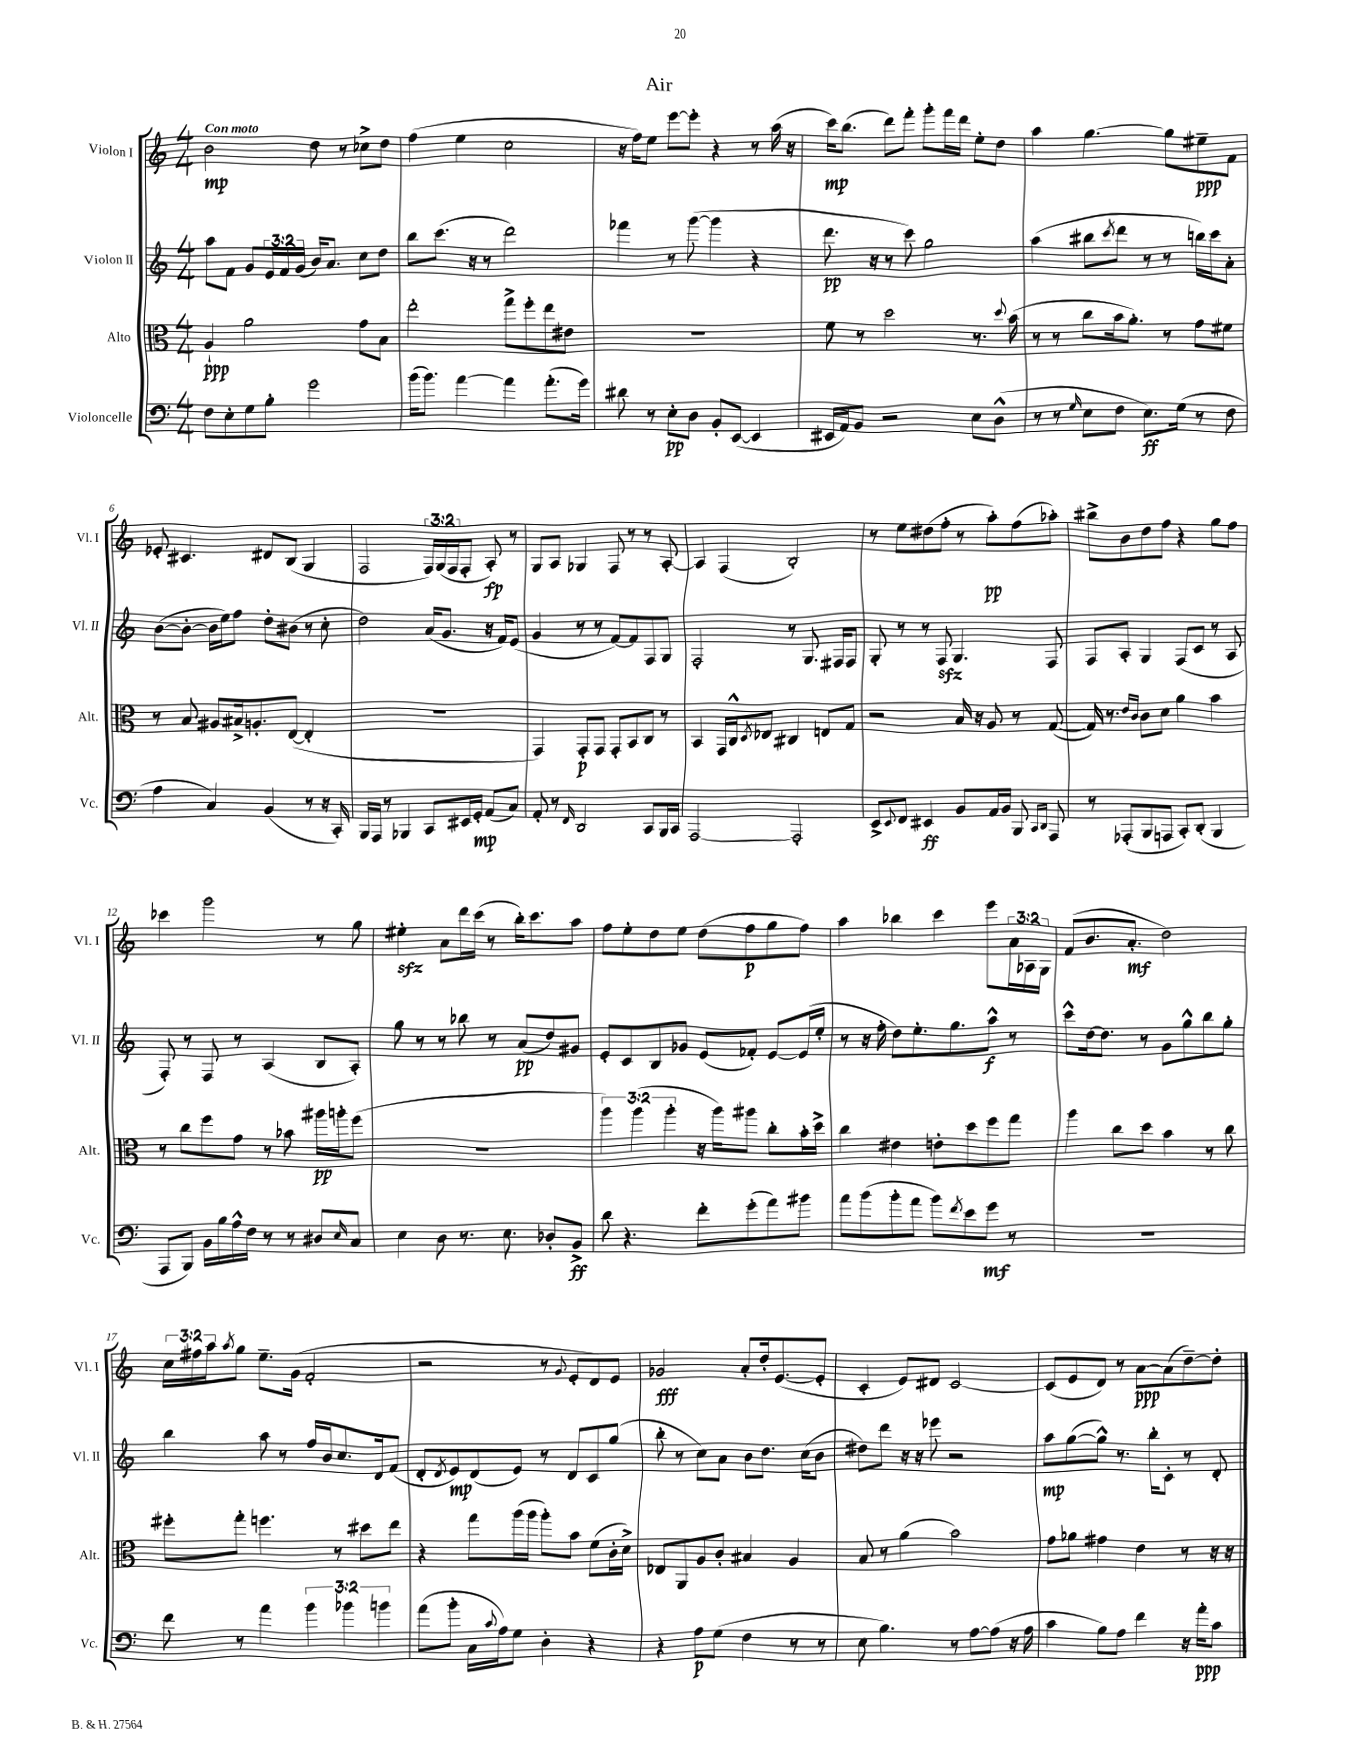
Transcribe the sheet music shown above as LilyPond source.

\header { title = "Air" }
<<
\new StaffGroup <<
\new Staff = "s0" \with { instrumentName = "Violon I" shortInstrumentName = "Vl. I" } {
    \clef treble \key c \major \numericTimeSignature \time 4/4 \override Staff.TupletNumber.text = #tuplet-number::calc-fraction-text \tempo "Con moto"
    b'2\mp d''8 r8 ces''8-> d''8 |
    f''4( e''4 c''2 |
    r16 f''16) e''8 e'''8~ e'''8-. r4 r8 a''16( r16 |
    c'''16\mp) b''8.( d'''8) f'''8-. g'''8-. f'''16 d'''16 e''8-. d''8 |
    a''4 g''4.~ g''8 eis''8--\ppp f'8 |
    ees'8-. cis'4. dis'8 b8( g4 |
    f2 \tuplet 3/2 { f16) g16( f16 } f8-. a8-.\fp) r8 |
    g8 a8 ges4 f8 r8 r8 a8~-. |
    a4 f4( b2-.) |
    r8 e''8 dis''8( f''8-. r8 a''8-.\pp) f''8( aes''8-.) |
    bis''8-> b'8 d''8 f''8 r4 g''8 f''8 |
    ces'''4 g'''2 r8 g''8 |
    eis''4-.\sfz a'8 d'''16 c'''16( r8 b''16-.) c'''8. a''8 |
    f''8 e''8-. d''8 e''8 d''8( f''8\p g''8 f''8) |
    a''4 bes''4 c'''4 e'''8 \tuplet 3/2 { a'16 aes16 g16 } |
    f'8( b'8. a'8.-.\mf d''2) |
    \tuplet 3/2 { c''16 fis''16 a''16 } \acciaccatura { a''8 } g''8 e''8.-- g'16( f'2-. |
    r2 r8 \appoggiatura { g'8 } e'8-. d'8) e'8 |
    ges'2\fff a'8-. d''16-. e'8.~( e'8-. |
    c'4-. e'8) dis'8 c'2~ |
    c'8( e'8 d'8) r8 a'8~\ppp a'8( d''8~--) d''8-. \bar "|." |
}
\new Staff = "s1" \with { instrumentName = "Violon II" shortInstrumentName = "Vl. II" } {
    \clef treble \key c \major \numericTimeSignature \time 4/4 \override Staff.TupletNumber.text = #tuplet-number::calc-fraction-text
    a''8 f'8 g'8 \tuplet 3/2 { e'16 f'16 g'16( } b'16) a'8. c''8 d''8 |
    b''8 c'''8.( r16 r8 d'''2) |
    fes'''4 r8 g'''8~( g'''4 r4 |
    d'''8.\pp r16 r8 c'''8) g''2 |
    a''4( bis''8 \acciaccatura { c'''8 } d'''8 r8 r8 b''16) c'''16 a'8-. |
    b'8~( b'8~-. b'16 e''16) f''8 d''8-. bis'8( r8 c''8-. |
    d''2) a'16( g'8. r16 f'16) e'8( |
    g'4 r8 r8 f'8~) f'8 f8 g8 |
    f2-. r8 g8. fis16 fis8 |
    g8-. r8 r8 f8\sfz g4. f8 |
    f8 a8-. g4 f8( c'8 r8 a8 |
    f8-.) r8 f8 r8 a4( b8 a8-.) |
    g''8 r8 r8 bes''8 r8 a'8\pp( d''8) gis'8 |
    e'8-. c'8 b8 ges'8 e'8( fes'8-.) e'8~ e'16( e''16-. |
    r8 r16 f''16-. d''8) e''8.-. g''8. a''8-^\f r8 |
    c'''8-^ d''16~ d''8. r8 g'8 g''8-^ b''8 g''8-. |
    b''4 a''8 r8 f''16 b'16 c''8. d'16 f'8( |
    d'8-. \acciaccatura { d'8 } e'8\mp) d'8( e'8) r8 d'8 c'8 g''8( |
    b''8-. r8 c''8) a'8 b'8 d''8. c''16( b'8 |
    dis''8) d'''8 r16 r16 ees'''8 r2 |
    a''8\mp g''8~( g''8-^) r8. b''16-. c'8-. r8 d'8-. \bar "|." |
}
\new Staff = "s2" \with { instrumentName = "Alto" shortInstrumentName = "Alt." } {
    \clef alto \key c \major \numericTimeSignature \time 4/4 \override Staff.TupletNumber.text = #tuplet-number::calc-fraction-text
    a4-!\ppp a'2 g'8 b8 |
    e''2-. g''8-> f''8-. e''8 eis'8 |
    R1 |
    f'8 r8 d''2 r8. \appoggiatura { d''8 } b'16( |
    r8 r8 c''8 b'16 a'8.-.) r8 g'8 fis'8 |
    r8 b8 ais8 bis16-> a8.-. e8~( e4-. |
    R1 |
    g,4) g,8-.\p g,8 g,8-. b,8 c8 r8 |
    b,4 g,16 c16-^ \acciaccatura { d8 } ees8 cis4 e8 g8 |
    r2 b16 r16 a8 r8 g8~( |
    g16) r8. \grace { e'16 c'16 } c'8 d'8 a'4 b'4 |
    r8 c''8 f''8 g'8 r8 bes'8 ais''16\pp a''16-. f''8( |
    R1 |
    \tuplet 3/2 { a''4) a''4( a''4-. } r16 a''16) ais''8 c''8-. b'16-. d''16-> |
    c''4 eis'4 e'8-. d''8 f''8 g''8 |
    a''4 c''8 d''8 b'4 r8 c''8 |
    fis''8-. g''8-. f''4. r8 dis''8 e''8 |
    r4 g''8 a''16( a''16 a''8-.) b'8 f'8( c'16-. d'16->) |
    ees8 a,8 a8 c'8-. bis4 a4 |
    b8 r8 a'4( b'2) |
    g'8 aes'8 gis'4 e'4 r8 r16 r16 \bar "|." |
}
\new Staff = "s3" \with { instrumentName = "Violoncelle" shortInstrumentName = "Vc." } {
    \clef bass \key c \major \numericTimeSignature \time 4/4 \override Staff.TupletNumber.text = #tuplet-number::calc-fraction-text
    f8 e8-. g8 b8-. g'2 |
    b'16( b'8.) a'4~ a'4 a'8.-.( g'16) |
    dis'8 r8 e8-.\pp d8 b,8-. e,8~( e,4 |
    eis,16 a,16) b,8 r2 e8 d8-^( |
    r8 r8 \grace { g16 } e8 f8 e8.\ff) g16( r8 f8 |
    a4 c4) b,4( r8 r16 c,16-.) |
    b,,16 a,,16 r8 bes,,4 c,8 eis,16 g,16-.\mp a,8( c8) |
    a,8-. r8 \grace { f,16 } d,2 c,8 b,,16 c,16 |
    a,,2~ a,,2-. |
    e,8-> \appoggiatura { e,8 } f,8 eis,4\ff b,8 a,16 b,16 b,,8 \grace { c,16 d,16 } a,,8 |
    r8 aes,,8-.( b,,8 a,,8 c,8-.) d,8-.( b,,4 |
    a,,8 b,,8) b,16 b16 a16-^ f16 r8 r8 dis8 \grace { e16 } c8 |
    e4 d8 r8. e8. des8-. b,8->\ff |
    d'8 r4. f'8-. g'8-.( a'8) bis'8 |
    a'8 b'8( b'8-. a'8 b'8) \acciaccatura { f'8 } e'8 g'8\mf r8 |
    R1 |
    f'8 r8 a'4 \tuplet 3/2 { b'4 bes'4 b'4 } |
    a'8( b'8-. c16 \appoggiatura { c'8 } a16) g8 d4-. r4 |
    r4 a8\p g8( f4 r8 r8 |
    e8 b4.) r8 a8~ a8( r16 a16 |
    c'4 b8) a8 f'4 r16 a'16-.\ppp c'8 \bar "|." |
}
>>
>>
